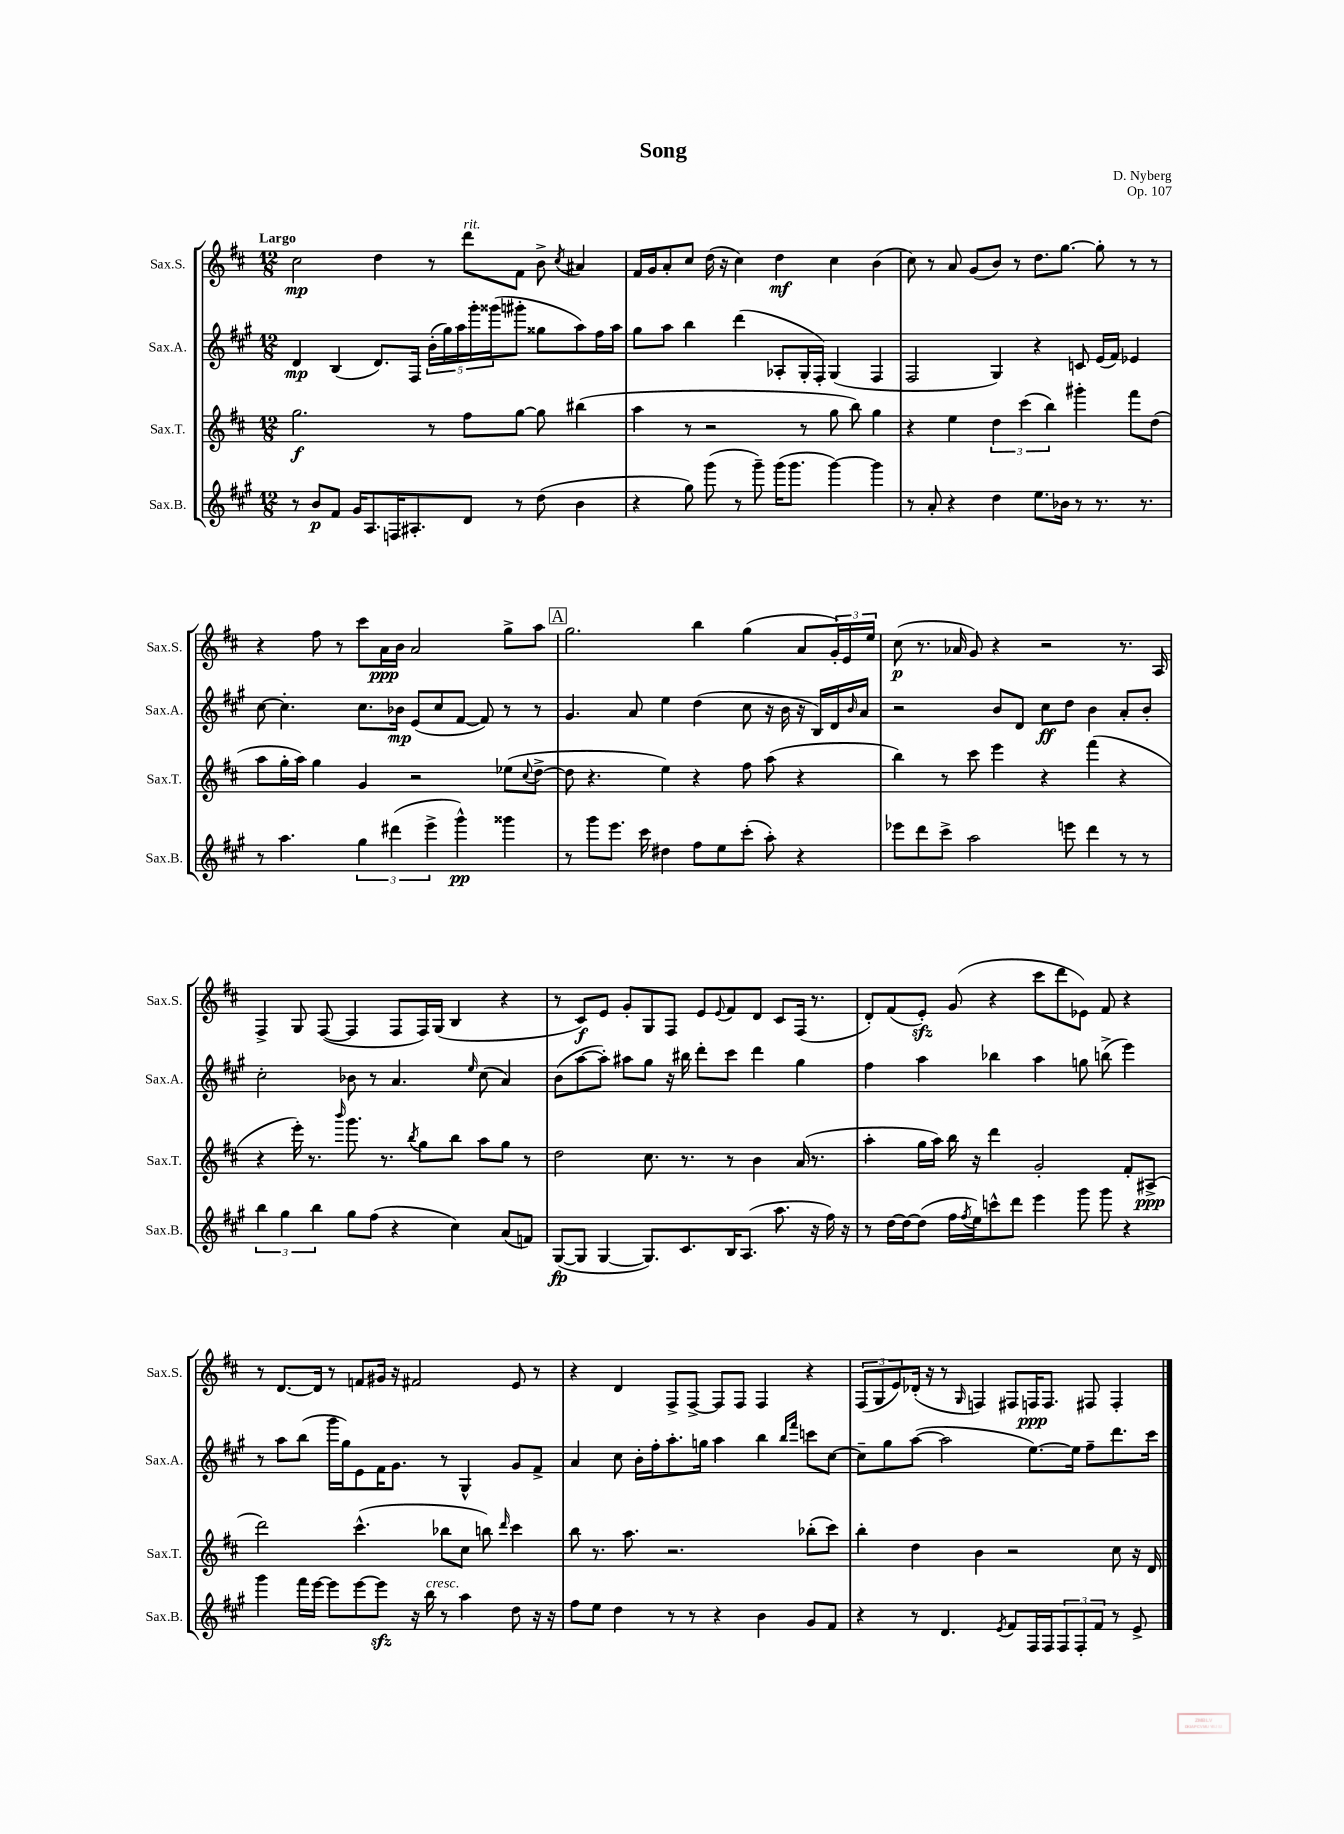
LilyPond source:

\header { title = "Song" composer = "D. Nyberg" opus = "Op. 107" }
<<
\new StaffGroup <<
\new Staff = "s0" \with { instrumentName = "Sax.S." shortInstrumentName = "Sax.S." } {
    \clef treble \key d \major \numericTimeSignature \time 12/8 \tempo "Largo"
    cis''2\mp d''4 r8 d'''8^\markup { \italic "rit." } fis'8 b'8-> \acciaccatura { cis''8 } ais'4 |
    fis'16 g'16 a'8-. cis''8 d''16( r16 cis''4) d''4\mf cis''4 b'4( |
    cis''8) r8 a'8 g'8( b'8) r8 d''8. g''8.~ g''8-. r8 r8 |
    r4 fis''8 r8 cis'''8 a'16\ppp b'16 a'2 g''8-> a''8 |
    \mark \markup { \box "A" } g''2. b''4 g''4( a'8 \tuplet 3/2 { g'16-.) e'16 e''16 } |
    cis''8\p( r8. aes'16 g'8) r4 r2 r8. a16 |
    fis4-> g8 fis8~( fis4 fis8 fis16) g16( b4 r4 |
    r8 cis'8\f) e'8 g'8-. g8 fis8 e'8 \appoggiatura { e'8 } fis'8 d'8 cis'8 fis16( r8. |
    d'8-.) fis'8( e'8-.\sfz) g'8( r4 cis'''8 d'''8 ees'8) fis'8 r4 |
    r8 d'8.~ d'16 r8 f'8 gis'16 r16 fis'2 e'8 r8 |
    r4 d'4 fis8-> fis8~-> fis8 fis8 fis4 r4 |
    \tuplet 3/2 { fis8( g8 e'8) } des'16-.( r16 r8 \grace { g16 } f4) fis8 f16\ppp f8. fis8 fis4-. \bar "|." |
}
\new Staff = "s1" \with { instrumentName = "Sax.A." shortInstrumentName = "Sax.A." } {
    \clef treble \key a \major \numericTimeSignature \time 12/8
    d'4\mp b4( d'8.) fis16 \tuplet 5/4 { b'16-.( gis''16) a''16 gis'''16-. gisis'''16( } gis'''8-. gisis''8 a''8) fis''16 a''16 |
    gis''8 a''8 b''4 d'''4( aes8-. gis16-. fis16-.) gis4( fis4 |
    fis2 gis4) r4 c'8 e'16( fis'16) ees'4 |
    cis''8~ cis''4.-. cis''8. bes'16\mp e'8( cis''8 fis'8~ fis'8) r8 r8 |
    \mark \markup { \box "A" } gis'4. a'8 e''4 d''4( cis''8 r16 b'16 r16 b16) d'16 \grace { b'16 } a'16 |
    r2 b'8 d'8 cis''8\ff d''8 b'4 a'8-. b'8-. |
    cis''2-. bes'8 r8 a'4. \grace { e''16 } cis''8( a'4) |
    b'8( a''8~ a''8-.) ais''8 gis''8 r16 bis''16 d'''8-. cis'''8 d'''4 gis''4 |
    fis''4 a''4 bes''4 a''4 g''8 b''8->( e'''4) |
    r8 a''8 b''8( gis'''16 gis''16) e'8 fis'16 gis'8. r8 gis4-^ gis'8 fis'8-> |
    a'4 cis''8 b'16-. fis''16-. a''8.-. g''16 a''4 b''4 \grace { b''16 fis'''16 } c'''8 cis''8~ |
    cis''8-- gis''8 a''8~( a''2 e''8.~) e''16 fis''8-- d'''8. cis'''16 \bar "|." |
}
\new Staff = "s2" \with { instrumentName = "Sax.T." shortInstrumentName = "Sax.T." } {
    \clef treble \key d \major \numericTimeSignature \time 12/8
    g''2.\f r8 fis''8 g''8~ g''8 bis''4( |
    a''4 r8 r2 r8 g''8 b''8) g''4 |
    r4 e''4 \tuplet 3/2 { d''4 cis'''4( b''4) } gis'''4-. fis'''8 d''8( |
    a''8 g''16-. a''16) g''4 g'4 r2 ees''8( \appoggiatura { cis''8 } d''8~-> |
    \mark \markup { \box "A" } d''8 r4. e''4) r4 fis''8 a''8( r4 |
    b''4) r8 cis'''8 e'''4 r4 fis'''4( r4 |
    r4 e'''16-.) r8. \grace { b'''16 } g'''8. r8. \acciaccatura { b''8 } g''8 b''8 a''8 g''8 r8 |
    d''2 cis''8. r8. r8 b'4 a'16( r8. |
    a''4-. g''16 a''16) b''16 r16 d'''4 g'2-. fis'8-. ais8->\ppp( |
    d'''2) cis'''4.-^( bes''8 cis''8 b''8) \grace { d'''16 } cis'''4 |
    b''8 r8. a''8. r2. bes''8-.( cis'''8) |
    b''4-. d''4 b'4 r2 cis''8 r16 d'16 \bar "|." |
}
\new Staff = "s3" \with { instrumentName = "Sax.B." shortInstrumentName = "Sax.B." } {
    \clef treble \key a \major \numericTimeSignature \time 12/8
    r8 b'8\p fis'8 gis'16 a8. f16 ais8.-. d'8 r8 d''8( b'4 |
    r4 gis''8) gis'''8( r8 gis'''8--) gis'''16( gis'''8. gis'''4~) gis'''4 |
    r8 a'8-. r4 d''4 e''8. bes'16 r8 r8. r8. |
    r8 a''4. \tuplet 3/2 { gis''4 dis'''4( e'''4-> } gis'''4-^\pp) gisis'''4 |
    \mark \markup { \box "A" } r8 gis'''8 e'''8. cis'''16 dis''4 fis''8 e''8 cis'''8-.( a''8-.) r4 |
    ees'''8 d'''8 cis'''8-> a''2 e'''8 d'''4 r8 r8 |
    \tuplet 3/2 { b''4 gis''4 b''4 } gis''8 fis''8( r4 cis''4) a'8( f'8) |
    gis8~\fp( gis8 gis4~ gis8.) cis'8. b16 a8.( a''8. r16 fis''16) r16 |
    r8 d''16~ d''16~ d''8( fis''16 \acciaccatura { fis''8 } e''16) c'''8-^ d'''8 e'''4 gis'''8 gis'''8 r4 |
    gis'''4 fis'''16 e'''16~ e'''8 e'''8~ e'''8\sfz r16 b''16^\markup { \italic "cresc." } r8 a''4 d''8 r16 r16 |
    fis''8 e''8 d''4 r8 r8 r4 b'4 gis'8 fis'8 |
    r4 r8 d'4. \acciaccatura { e'8 } fis'8 fis16 fis16 \tuplet 3/2 { fis8 fis8-. fis'8 } r8 e'8-> \bar "|." |
}
>>
>>
\layout { \context { \Score \remove "Bar_number_engraver" } }
